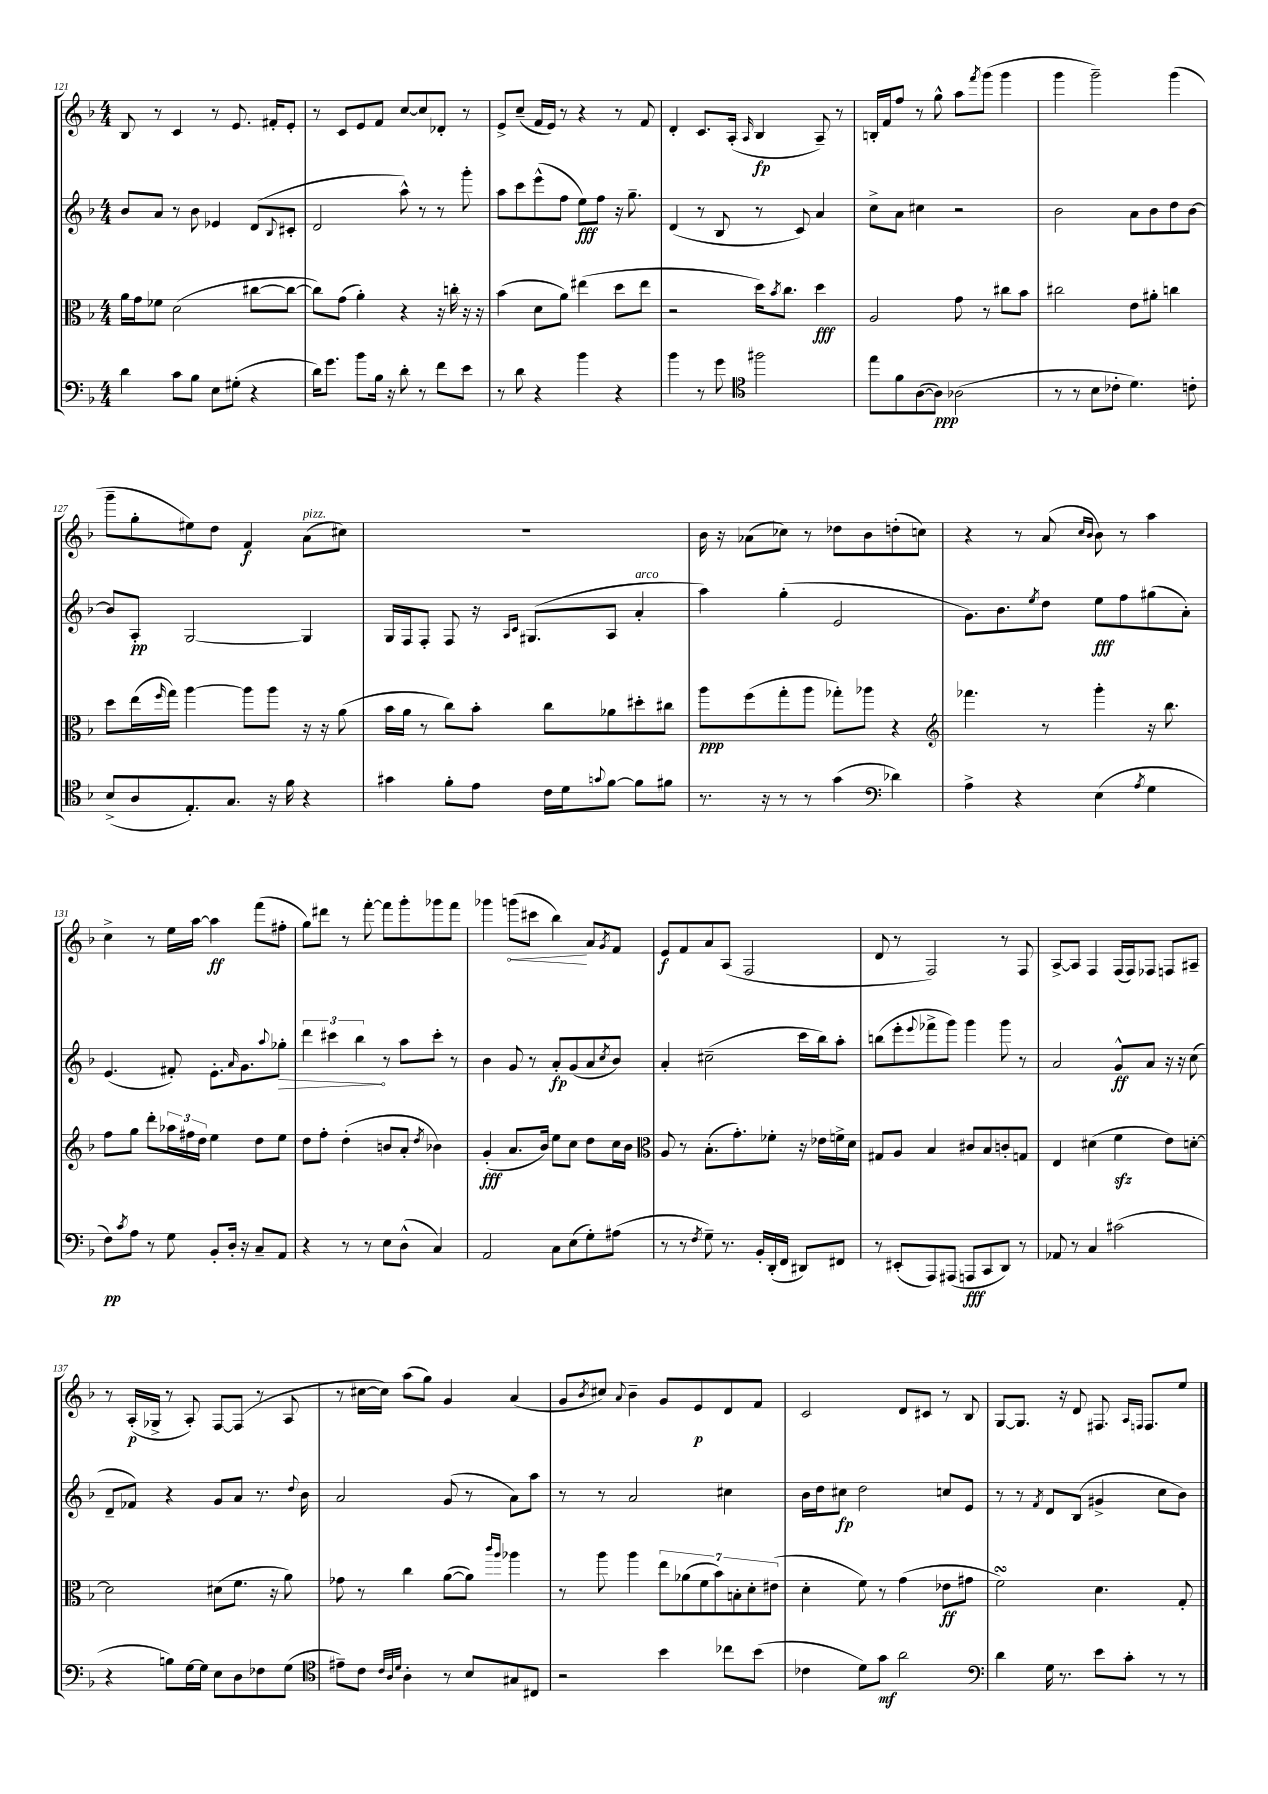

**kern	**dynam	**kern	**dynam	**kern	**dynam	**kern	**dynam
*part4	*part4	*part3	*part3	*part2	*part2	*part1	*part1
*staff4	*staff4	*staff3	*staff3	*staff2	*staff2	*staff1	*staff1
*clefF4	*	*clefC3	*	*clefG2	*	*clefG2	*
*k[b-]	*	*k[b-]	*	*k[b-]	*	*k[b-]	*
*M4/4	*	*M4/4	*	*M4/4	*	*M4/4	*
=121	=121	=121	=121	=121	=121	=121	=121
4d\	.	16a\LL	.	8b-/L	.	8B-/	.
.	.	16g\J	.	.	.	.	.
.	.	8f-X\J	.	8a/J	.	8r	.
8c\L	.	(2d\	.	8r	.	4c/	.
8B-\J	.	.	.	8b-\	.	.	.
8E\L	.	.	.	4e-X/	.	8r	.
(8G#X'\J	.	.	.	.	.	8.e/	.
4r	.	[8cc#X\L	.	(8d/L	.	.	.
.	.	.	.	.	.	16f#X'/KL	.
.	.	.	.	8qqB-/	.	.	.
.	.	8cc#\J_	.	8c#X'/J	.	8e'/J	.
=122	=122	=122	=122	=122	=122	=122	=122
16d\KL)	.	8cc#\L])	.	2d/	.	8r	.
8.g\J	.	.	.	.	.	.	.
.	.	(8g\J	.	.	.	8c/L	.
8b-\L	.	4a'\)	.	.	.	8e/	.
16B-\Jk	.	.	.	.	.	8f/J	.
16r	.	.	.	.	.	.	.
8d'\	.	4r	.	8aa^^\)	.	[8cc/L	.
8r	.	.	.	8r	.	8cc/]	.
8f\L	.	16r	.	8r	.	8d-X'/J	.
.	.	16ccn'\	.	.	.	.	.
8e\J	.	16r	.	8ggg'\	.	8r	.
.	.	16r	.	.	.	.	.
=123	=123	=123	=123	=123	=123	=123	=123
8r	.	(4b-\	.	8aa\L	.	8e^/L	.
8d\	.	.	.	8ccc\	.	(8cc~/J	.
4r	.	8d\L	.	(8eee^^\	.	16f/LL	.
.	.	.	.	.	.	16e/JJ)	.
.	.	8a\J)	.	8ff\J	.	8r	.
4b-\	.	(4ee#X\	.	8ee\L)	fff	4r	.
.	.	.	.	8ff\J	.	.	.
4r	.	8dd\L	.	16r	.	8r	.
.	.	.	.	8.gg~\	.	.	.
.	.	8ee#\J	.	.	.	8f/	.
=124	=124	=124	=124	=124	=124	=124	=124
4b-\	.	2r	.	(4d/	.	4d'/	.
8r	.	.	.	8r	.	8.c/L	.
8g\	.	.	.	8B-/	.	.	.
.	.	.	.	.	.	(16A'/Jk	.
*clefC4	*	*	*	*	*	*	*
.	.	.	.	.	.	16qqA/	.
2ff#X\	.	16dd\KL)	.	8r	.	4B-/	fp
.	.	8qb-/	.	.	.	.	.
.	.	8.cc\J	.	.	.	.	.
.	.	.	.	8c/)	.	.	.
.	.	4dd\	fff	4a/	.	8A~/)	.
.	.	.	.	.	.	8r	.
=125	=125	=125	=125	=125	=125	=125	=125
8ee\L	.	2A/	.	8cc^\L	.	16Bn'/LL	.
.	.	.	.	.	.	16f/J	.
8f\	.	.	.	8a\J	.	8ff/J	.
([8A\	.	.	.	4cc#X\	.	8r	.
8A\J])	ppp	.	.	.	.	8gg^^\	.
(2A-X\	.	8g\	.	2r	.	8aa\L	.
.	.	.	.	.	.	8qfff/	.
.	.	8r	.	.	.	(8ggg\J	.
.	.	8cc#X\L	.	.	.	4ggg\	.
.	.	8b-\J	.	.	.	.	.
=126	=126	=126	=126	=126	=126	=126	=126
8r	.	2cc#X\	.	2b-\	.	4ggg\	.
8r	.	.	.	.	.	.	.
8B-\L	.	.	.	.	.	2ggg~\)	.
8c-X'\J	.	.	.	.	.	.	.
4.d\)	.	8e\L	.	8a\L	.	.	.
.	.	8a#X'\J	.	8b-\	.	.	.
.	.	4ccn\	.	8dd\	.	(4ggg\	.
8cn'\	.	.	.	[8b-\J	.	.	.
!!LO:LB:g=z
=127	=127	=127	=127	=127	=127	=127	=127
(8B-^/L	.	8dd\L	.	8b-/L]	.	8ggg~\L	.
8A/	.	(16ee\L	.	8A'/J	pp	8gg'\	.
.	.	16qqff/	.	.	.	.	.
.	.	16gg\JJ)	.	.	.	.	.
8.E'/)	.	[4aa\	.	[2G/	.	8ee#X\)	.
.	.	.	.	.	.	8dd\J	.
8.G/J	.	.	.	.	.	.	.
.	.	8aa\L]	.	.	.	4f/	f
16r	.	8aa\J	.	.	.	.	.
16f\	.	.	.	.	.	.	.
!	!	!	!	!	!	!LO:TX:a:i:t=pizz.	!
4r	.	16r	.	4G/]	.	(8a\L	.
.	.	16r	.	.	.	.	.
.	.	(8a\	.	.	.	8cc#X\J)	.
=128	=128	=128	=128	=128	=128	=128	=128
4g#X\	.	16b-\LL	.	16G/LL	.	1r	.
.	.	16a\JJ	.	16F/J	.	.	.
.	.	8r	.	8F'/J	.	.	.
8f'\L	.	8cc\L)	.	8F/	.	.	.
8e\J	.	8b-'\J	.	16r	.	.	.
.	.	.	.	16qqA/LL	.	.	.
.	.	.	.	16qqc/JJ	.	.	.
.	.	.	.	(8.G#X/L	.	.	.
16c\LL	.	8cc\L	.	.	.	.	.
16d\J	.	.	.	.	.	.	.
8qqgn/	.	.	.	.	.	.	.
[8f\J	.	8a-X\	.	8A/J	.	.	.
!	!	!	!	!LO:TX:a:i:t=arco	!	!	!
8f\L]	.	8dd#X'\	.	4a'/	.	.	.
8f#X\J	.	8cc#X\J	.	.	.	.	.
=129	=129	=129	=129	=129	=129	=129	=129
8.r	.	8aa\L	ppp	4aa\)	.	16b-\	.
.	.	.	.	.	.	16r	.
.	.	(8ff\	.	.	.	(8a-X\L	.
16r	.	.	.	.	.	.	.
8r	.	8gg'\	.	(4gg'\	.	8cc-X\J)	.
8r	.	8aa\J	.	.	.	8r	.
(4g\	.	8gg-X'\L)	.	2e/	.	8dd-X\L	.
.	.	8aa-X\J	.	.	.	8b-\	.
*clefF4	*	*	*	*	*	*	*
4d-X\)	.	4r	.	.	.	(8ddn'\	.
.	.	.	.	.	.	8ccn\J)	.
=130	=130	=130	=130	=130	=130	=130	=130
*	*	*clefG2	*	*	*	*	*
4A^\	.	4.fff-X\	.	8.g\L)	.	4r	.
.	.	.	.	8.b-\	.	.	.
4r	.	.	.	.	.	8r	.
.	.	.	.	8qee/	.	.	.
.	.	8r	.	8dd\J	.	(8a/	.
.	.	.	.	.	.	16qqcc/LL	.
.	.	.	.	.	.	16qqb-/JJ	.
(4E\	.	4ggg'\	.	8ee\L	fff	8b-\)	.
.	.	.	.	8ff\	.	8r	.
8qA/	.	.	.	.	.	.	.
4G\	.	16r	.	(8gg#X\	.	4aa\	.
.	.	8.bb-\	.	.	.	.	.
.	.	.	.	8a'\J)	.	.	.
!!LO:LB:g=z
=131	=131	=131	=131	=131	=131	=131	=131
8F\L)	pp	8ff\L	.	(4.e/	.	4cc^\	.
8qc/	.	.	.	.	.	.	.
8A\J	.	8gg\J	.	.	.	.	.
8r	.	8ddd'\L	.	.	.	8r	.
8G\	.	24aa-X\L	.	8f#X'/)	.	16ee\LL	.
.	.	24ff#X\	.	.	.	.	.
.	.	.	.	.	.	[16aa\JJ	.
.	.	24dd\JJ	.	.	.	.	.
8BB-'/L	.	4ee\	.	8.e'\L	.	4aa\]	ff
16D'/Jk	.	.	.	.	.	.	.
.	.	.	.	16qqa/	.	.	.
16r	.	.	.	8.g\	.	.	.
8C~/L	.	8dd\L	.	.	.	(8fff\L	.
.	.	.	.	8qqaa/	.	.	.
!	!	!	!	!	!LO:HP:b	!	!
8AA/J	.	8ee\J	.	8gg-X'\J	>	8ff#X'\J	.
=132	=132	=132	=132	=132	=132	=132	=132
4r	.	8dd\L	.	6ddd\	.	8gg\L)	.
.	.	8ff'\J	.	.	.	8ddd#X\J	.
.	.	.	.	6ccc#X\	.	.	.
8r	.	(4dd'\	.	.	.	8r	.
.	.	.	.	6bb-\	.	.	.
8r	.	.	.	.	.	[8fff'\	.
8E\L	.	8bn/L	.	8r	]	8fff\L]	.
(8D^^\J	.	8a'/J	.	8aa\L	.	8ggg'\	.
.	.	8qdd/	.	.	.	.	.
4C/)	.	4b-X\)	.	8ccc#'\J	.	8ggg-X\	.
.	.	.	.	8r	.	8fff\J	.
=133	=133	=133	=133	=133	=133	=133	=133
2AA/	.	(4g'/	fff	4b-\	.	4ggg-X\	.
!	!	!	!	!	!	!	!LO:HP:b
.	.	8.a/L	.	8g/	.	(8gggn\L	<
.	.	.	.	8r	.	8ccc#X\J	.
.	.	16b-/Jk)	.	.	.	.	.
8C\L	.	8ee\L	.	8a'/L	fp	4bb-\)	.
(8E\	.	8cc\J	.	(8g/	.	.	.
8G'\)	.	8dd\L	.	8a/	.	8a/L	[
.	.	.	.	8qcc/	.	8qg/	.
(8A#X\J	.	16cc\L	.	8b-/J)	.	8f/J	.
.	.	16b-\JJ	.	.	.	.	.
=134	=134	=134	=134	=134	=134	=134	=134
*	*	*clefC3	*	*	*	*	*
8r	.	8A/	.	4a'/	.	8e/L	f
8r	.	8r	.	.	.	8f/	.
8qF/	.	.	.	.	.	.	.
8G~\)	.	(8.B-'\L	.	(2cc#X~\	.	8a/	.
8.r	.	.	.	.	.	(8A/J	.
.	.	8.g'\)	.	.	.	.	.
.	.	.	.	.	.	2F/	.
16BB-'/LL	.	.	.	.	.	.	.
(16DD'/	.	8f-X'\J	.	.	.	.	.
16FF/JJ	.	.	.	.	.	.	.
8DD#X/L)	.	16r	.	16ccc\LL	.	.	.
.	.	16e-X\LL	.	16bb-\J)	.	.	.
8FF#X/J	.	16fn^\	.	8aa'\J	.	.	.
.	.	16d\JJ	.	.	.	.	.
=135	=135	=135	=135	=135	=135	=135	=135
8r	.	8G#X/L	.	(8bbn\L	.	8d/	.
(8EE#X'/L	.	8A/J	.	8eee'\	.	8r	.
.	.	.	.	8qqeee/	.	.	.
8AAA/)	.	4B-/	.	8fff-X^\	.	2F/)	.
(8AAA#X/J	.	.	.	8ggg\J)	.	.	.
8AAAn/L	fff	8c#X/L	.	4ggg\	.	.	.
8CC/	.	8B-/	.	.	.	.	.
8DD/J)	.	8cn'/	.	8ggg\	.	8r	.
8r	.	8Gn/J	.	8r	.	8F/	.
=136	=136	=136	=136	=136	=136	=136	=136
8AA-X/	.	4E/	.	2a/	.	[8A^/L	.
8r	.	.	.	.	.	8A/J]	.
4C/	.	(4d#X\	.	.	.	4F/	.
(2c#X\	.	4fzz\	.	8g^^/L	ff	(16F/LL	.
.	.	.	.	.	.	16F/J)	.
.	.	.	.	8a/J	.	8F-X/J	.
.	.	8e\L)	.	16r	.	8Fn/L	.
.	.	.	.	16r	.	.	.
.	.	[8dn'\J	.	(8cc\	.	8A#X~/J	.
!!LO:LB:g=z
=137	=137	=137	=137	=137	=137	=137	=137
4r	.	2d\]	.	8d~/L	.	8r	.
.	.	.	.	8f-X/J)	.	(16A'/LL	p
.	.	.	.	.	.	16G-X^/JJ	.
8Bn\L)	.	.	.	4r	.	8r	.
[16G\L	.	.	.	.	.	8A'/)	.
16G\JJ]	.	.	.	.	.	.	.
8E\L	.	(8d#X\L	.	8g/L	.	[8F/L	.
8D\	.	8.f\J	.	8a/J	.	(8F/J]	.
8F-X\	.	.	.	8.r	.	8r	.
.	.	16r	.	.	.	.	.
(8G\J	.	8a\)	.	.	.	8A/	.
.	.	.	.	8qqdd/	.	.	.
.	.	.	.	16b-\	.	.	.
=138	=138	=138	=138	=138	=138	=138	=138
*clefC4	*	*	*	*	*	*	*
8e#X~\L)	.	8g-X\	.	2a/	.	8r	.
8c\J	.	8r	.	.	.	[16cc#X\LL	.
.	.	.	.	.	.	16cc#\JJ])	.
32qqc/LLL	.	.	.	.	.	.	.
32qqA/	.	.	.	.	.	.	.
32qqd/JJJ	.	.	.	.	.	.	.
4A'\	.	4cc\	.	.	.	(8aa\L	.
.	.	.	.	.	.	8gg\J)	.
8r	.	([8a\L	.	(8g/	.	4g/	.
8B-/L	.	8a\J])	.	8r	.	.	.
.	.	16qqccc/LL	.	.	.	.	.
.	.	16qqaa/JJ	.	.	.	.	.
8G#X/	.	4aa-X\	.	8a\L)	.	(4a/	.
8C#X/J	.	.	.	8aa\J	.	.	.
=139	=139	=139	=139	=139	=139	=139	=139
2r	.	8r	.	8r	.	8g/L	.
.	.	.	.	.	.	8qb-/	.
.	.	8aa\	.	8r	.	8cc#X/J)	.
.	.	.	.	.	.	8qqa/	.
.	.	4aa\	.	2a/	.	4b-~\	.
4b-\	.	14ee\L	.	.	.	8g/L	.
.	.	(14a-X\	.	.	.	.	.
.	.	.	.	.	.	8e/	p
.	.	14f\	.	.	.	.	.
.	.	14b-\)	.	.	.	.	.
8cc-X\L	.	.	.	4cc#X\	.	8d/	.
.	.	14Bn'\	.	.	.	.	.
.	.	14d'\	.	.	.	.	.
(8b-\J	.	.	.	.	.	8f/J	.
.	.	(14e#X\J	.	.	.	.	.
=140	=140	=140	=140	=140	=140	=140	=140
4c-X\	.	4d'\	.	16b-\LL	.	2c/	.
.	.	.	.	16dd\J	.	.	.
.	.	.	.	8cc#X\J	fp	.	.
8d\L)	.	8f\)	.	2dd\	.	.	.
8g\J	mf	8r	.	.	.	.	.
2a\	.	(4g\	.	.	.	8d/L	.
.	.	.	.	.	.	8c#X/J	.
.	.	8e-X\L	ff	8ccn/L	.	8r	.
.	.	8g#X\J	.	8e/J	.	8B-/	.
=141	=141	=141	=141	=141	=141	=141	=141
*clefF4	*	*	*	*	*	*	*
4d\	.	2fsSSs\)	.	8r	.	[8G/L	.
.	.	.	.	8r	.	8.G/J]	.
.	.	.	.	8qf/	.	.	.
16G\	.	.	.	8d/L	.	.	.
8.r	.	.	.	.	.	16r	.
.	.	.	.	(8B-/J	.	8d/	.
8e\L	.	4.d\	.	4g#X^/	.	8.F#X/	.
8c'\J	.	.	.	.	.	.	.
.	.	.	.	.	.	16qqA/LL	.
.	.	.	.	.	.	16qqFn/JJ	.
.	.	.	.	.	.	8.F/L	.
8r	.	.	.	8cc\L	.	.	.
8r	.	8G'/	.	8b-\J)	.	8ee/J	.
==	==	==	==	==	==	==	==
*-	*-	*-	*-	*-	*-	*-	*-
